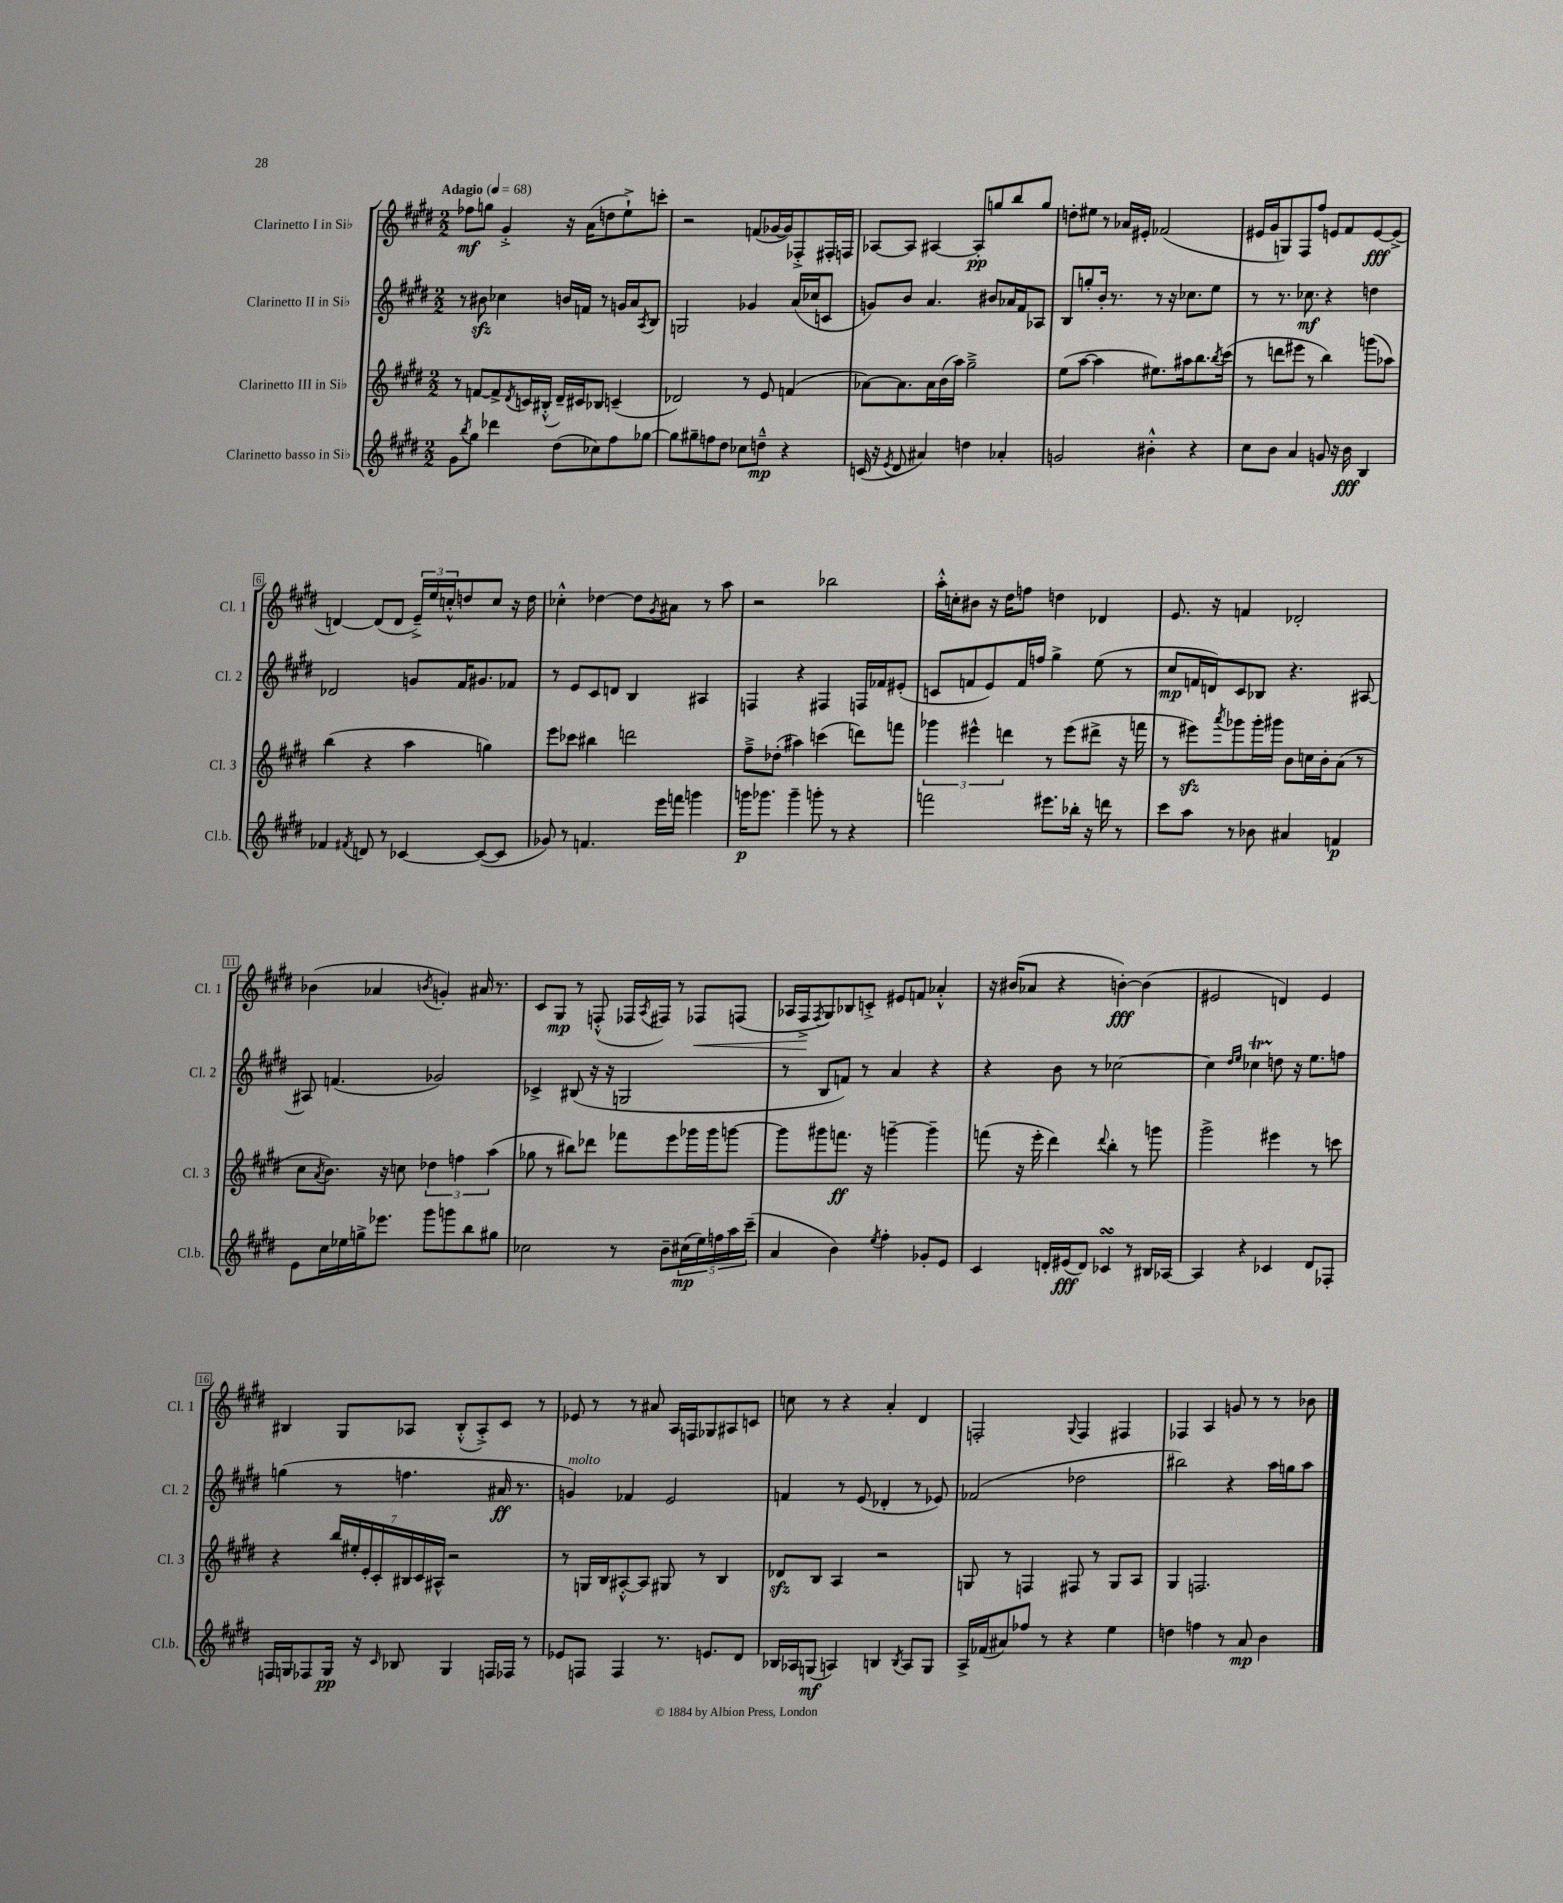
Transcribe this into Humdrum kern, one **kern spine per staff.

**kern	**kern	**kern	**kern
*staff4	*staff3	*staff2	*staff1
*clefG2	*clefG2	*clefG2	*clefG2
*k[f#c#g#d#]	*k[f#c#g#d#]	*k[f#c#g#d#]	*k[f#c#g#d#]
*M2/2	*M2/2	*M2/2	*M2/2
*MM68	*MM68	*MM68	*MM68
8g#\L	8r	8r	8ff-\L
8qbb/	.	.	.
8gg#\J	[8f/L	8b#\	8gg\J
4ddd-\	8f^/]	4cc-\	4g#'^/
.	8qd#/	.	.
.	16c/L	.	.
.	(16B#'^^/JJ	.	.
(8dd#\L	16d#~/LL)	16b/LL	16r
.	16c#/J	16f/JJ	(16a\LK
8cc-\)	8B-/J	8r	8dd\
8ff#\	(4c~/	16g/LL	8ee`^\)
.	.	16a/J	.
.	.	8qA/	.
[8gg-\J	.	8B/J	8ccc'\J
=	=	=	=
8gg-\]L	2d-/)	2G/	2r
8gg#~\	.	.	.
8ff\	.	.	.
8dd#\J	.	.	.
8cc-\L	8r	4g-/	(8f/L
8dd~^^\J	8e/	.	[16g-/L
.	.	.	16g-/]J)
4r	(4f/	(16a/LL	8F-'^/
.	.	16cc-/J	.
.	.	8c/J	16F#'/L
.	.	.	16F/JJ
=	=	=	=
(16c/	[8a-\L)	8g/L)	[8A-/L
16r	.	.	.
8qe/	.	.	.
8d#/	8.a-\]	8b/J	8A-/]J
4a#/)	.	4.a/	[4A#/
.	16a-\L	.	.
.	(16b\	.	.
.	16aa\JJ)	.	.
4dd\	2gg#~^\	.	8A#'/]L
.	.	8b#/L	8gg/
4a-'/	.	16a-/L	8bb/
.	.	16f#/J	.
.	.	8A-/J	8gg/J
=	=	=	=
2g/	(8ee\L	8B/L	8dd'\L
.	[8aa\J	8gg'/	8ee#\J
.	4aa\]	16b'/Jk	8r
.	.	8.r	.
.	.	.	16a-/LL
.	.	.	16e#'/JJ
4b#'^^\	8.ee#\L)	8r	(2f-/
.	.	16r	.
.	16aa#\k	8.cc-\L	.
4r	8.bb\	.	.
.	.	8ee\J	.
.	8qbb/	.	.
.	(16ccc#\Jk	.	.
=	=	=	=
8cc#\L	8r	8r	16e#/LL
.	.	.	16g#/J
8b\J	8ddd\L	8.r	8G/)
4a/	8eee#\J	.	8F#/
.	.	8.cc-\	.
.	8r	.	8ff#/J
8g/	4bb\)	4r	8e/L
16r	.	.	8f#/
16b\	.	.	.
4B/	(8ggg\L	4dd\	[8e/
.	8aa-\J)	.	(8e^/]J
=	=	=	=
4f-/	(4bb\	2d-/	[4d/)
8qf#/	.	.	.
8d/	4r	.	(8d/]L
8r	.	.	8d/J
[4c-/	4aa\	8g/L	24e~^/LL)
.	.	.	24ee/
.	.	.	24cc'^^/J
.	.	16f#/K	8dd/
.	.	8.g#/	.
(8c-/_L	4gg\)	.	8cc/J
8c-/]J	.	8f-/J	16r
.	.	.	16dd\
=	=	=	=
8g-/)	8eee\L	8r	4cc-'^^\
8r	8ccc-\J	8e/L	.
4.f/	4bb#\	8c#/	[4dd-\
.	.	8d/J	.
.	2ddd\	4B/	8dd-\]L
.	.	.	8qg#/
16eee\LL	.	.	8a#\J
16fff\JJ	.	.	.
4ggg\	.	4A#/	8r
.	.	.	8aa\
=	=	=	=
16ggg\LK	8ff#~^\L	4F/	2r
8.ggg-\J	.	.	.
.	(8dd-'\J	.	.
4ggg-~\	4aa#\)	4r	.
8ggg'\	(4ccc\	4F#/	2bb-\
8r	.	.	.
4r	8ddd\L)	16F/LL	.
.	.	16f-/J	.
.	8fff\J	(8e#'/J	.
=	=	=	=
2fff\	6ggg-\	8c/L	16aa'^^\LL
.	.	.	16cc'\J
.	.	8f/	8b#\J
.	6eee#^^\	.	.
.	.	8e/)	16r
.	.	.	16dd#\LK
.	6ddd\	.	.
.	.	16f/L	8ff\J
.	.	16ff/JJ	.
8.eee#\L	8r	4gg#^\	4dd\
.	(8eee#\L	.	.
16bb-'\Jk	.	.	.
16r	8ddd#^\J	(8ee\	4d-/
16ddd\	.	.	.
8r	16r	8r	.
.	16fff\	.	.
=	=	=	=
8ccc#\L	8r	8cc#/L	8.e/
8aa\J	8eee#\L)	16f/L	.
.	.	16d/J)	16r
.	8qaaa/	.	.
8r	8ggg-\	8c#/	4f/
8b-\	16ggg-'\L	8B-/J	.
.	16ggg#\JJ	.	.
4a#/	8b\L	4.r	2d-'/
.	16cc\L	.	.
.	16b'\J	.	.
4f/	(8a\J	.	.
.	8r	[8A#/	.
=	=	=	=
8e\L	8cc#\L	8A#/]	(4b-\
.	8qa/	.	.
16cc#\L	8.b\J)	(4.f/	.
16ee-\	.	.	.
16gg^\J	.	.	4a-/
8.eee-\J	16r	.	.
.	8cc\	.	.
.	.	.	8qb/
8ggg#\L	6dd-\	2g-/)	4g'/)
8ggg\	.	.	.
.	6ff\	.	.
8bb\	.	.	16a#/
.	.	.	8.r
.	(6aa\	.	.
8gg#\J	.	.	.
=	=	=	=
2cc-\	8gg-\	4c-^/	8c#/L
.	8r	.	8G#/J
.	8bb#\L)	(8B#/	8r
.	8ddd-\J	16r	(8F'^^/
.	.	16r	.
8r	8fff-\L	2G/	16F-/LL
.	.	.	8qA/
.	.	.	16F#/JJ)
8b~\L	8eee\	.	8r
(20cc#\L	16ggg-\L	.	8F-/L
20ee\)	.	.	.
.	16ggg-\J	.	.
20ff\	.	.	.
.	[8ggg\J	.	(8F/J
20aa\	.	.	.
(20ccc#~\JJ	.	.	.
=	=	=	=
4a/	8ggg\]L	8r	16A-/LL
.	.	.	16F#^/J
.	.	.	8qF#/
.	8ggg#\	8B/L	8G#/)
4b\)	8.fff\J	8f/J)	8B-/
.	.	8r	8c'^/J
.	16r	.	.
8qee/	.	.	.
4ff#'\	[4ggg~\	4a/	8e#/L
.	.	.	8f/J
8g-'/L	4ggg~\]	4r	4a-'^^/
8e/J	.	.	.
=	=	=	=
4c#/	(8fff\	4r	16r
.	.	.	(16b#/LK
.	16r	.	8a-/J
.	16eee'\	.	.
16d'/LL	4ddd#\)	8b\	4r
(16e#/J	.	.	.
8d/J)	.	8r	.
.	8qqddd#/	.	.
4c-/	4bb'\	[2cc-\	[4b'\)
8r	8r	.	(4b\]
16B#/LL	8ggg\	.	.
[16A-/JJ	.	.	.
=	=	=	=
4A-/]	2ggg#^\	4cc-\]	2e#/
.	.	16qqdd#/LL	.
.	.	16qqee/JJ	.
4r	.	4cc-\	.
4c-/	4eee#\	8dd\	4d/)
.	.	16r	.
.	.	8.ee\L	.
8d#/L	8r	.	4e#/
8F-'/J	8ccc\	8ff\J	.
=	=	=	=
16F/LL	4r	(4gg\	4B#/
16G/J	.	.	.
8F-/	.	.	.
16G/Jk	28bb/LL	8r	8G#/L
.	28ee#'/	.	.
16r	.	.	.
.	28e'/	.	.
.	28c#'/	.	.
16qqc#/	.	.	.
8B-/	.	4.ff\	8A-/J
.	28B#/	.	.
.	28c#/	.	.
.	28A#^^/JJ	.	.
4G/	2r	.	(8B#'^^/L
.	.	.	8A-'^/)
16F/LL	.	16a#/	8c#/J
16F-/JJ	.	8.r	.
8r	.	.	8r
=	=	=	=
8e-/L	8r	4g/)	8e-/
8F/J	16G/LL	.	8r
.	16B/J	.	.
4F/	[8A#'^^/	4f-/	8r
.	8A#/]J	.	8a#/
8.r	8G#/	2e/	16A/LL
.	.	.	16F/J
.	8r	.	8G-/
8.e/L	.	.	.
.	4B/	.	8A#/
8d#/J	.	.	8c/J
=	=	=	=
16B-/LL	8d-/L	4f/	8cc\
16A-/J	.	.	.
(8G/J	8B/J	.	8r
4A/)	4A/	8r	4r
.	.	(8e/	.
4B/	2r	4d-'/	4a'/
8qB/	.	.	.
8A/L	.	8r	4d#/
8G/J	.	8e-/)	.
=	=	=	=
16A^/LL	8G/	(2f-/	2F'/
(16f-/J	.	.	.
8a#/)	8r	.	.
8ff-/J	4F/	.	.
8r	.	.	.
.	.	.	8qqG#/
4r	8F#/	2dd-\	4F/
.	8r	.	.
4ee\	8G/L	.	4F#/
.	8A/J	.	.
=	=	=	=
4dd\	4G#/	2bb#\)	4F-/
4ff\	2.F/	.	4A/
8r	.	4r	8g/
8a/	.	.	8r
4b\	.	16aa\LL	8r
.	.	16gg\J	.
.	.	8aa\J	8b-\
==	==	==	==
*-	*-	*-	*-
